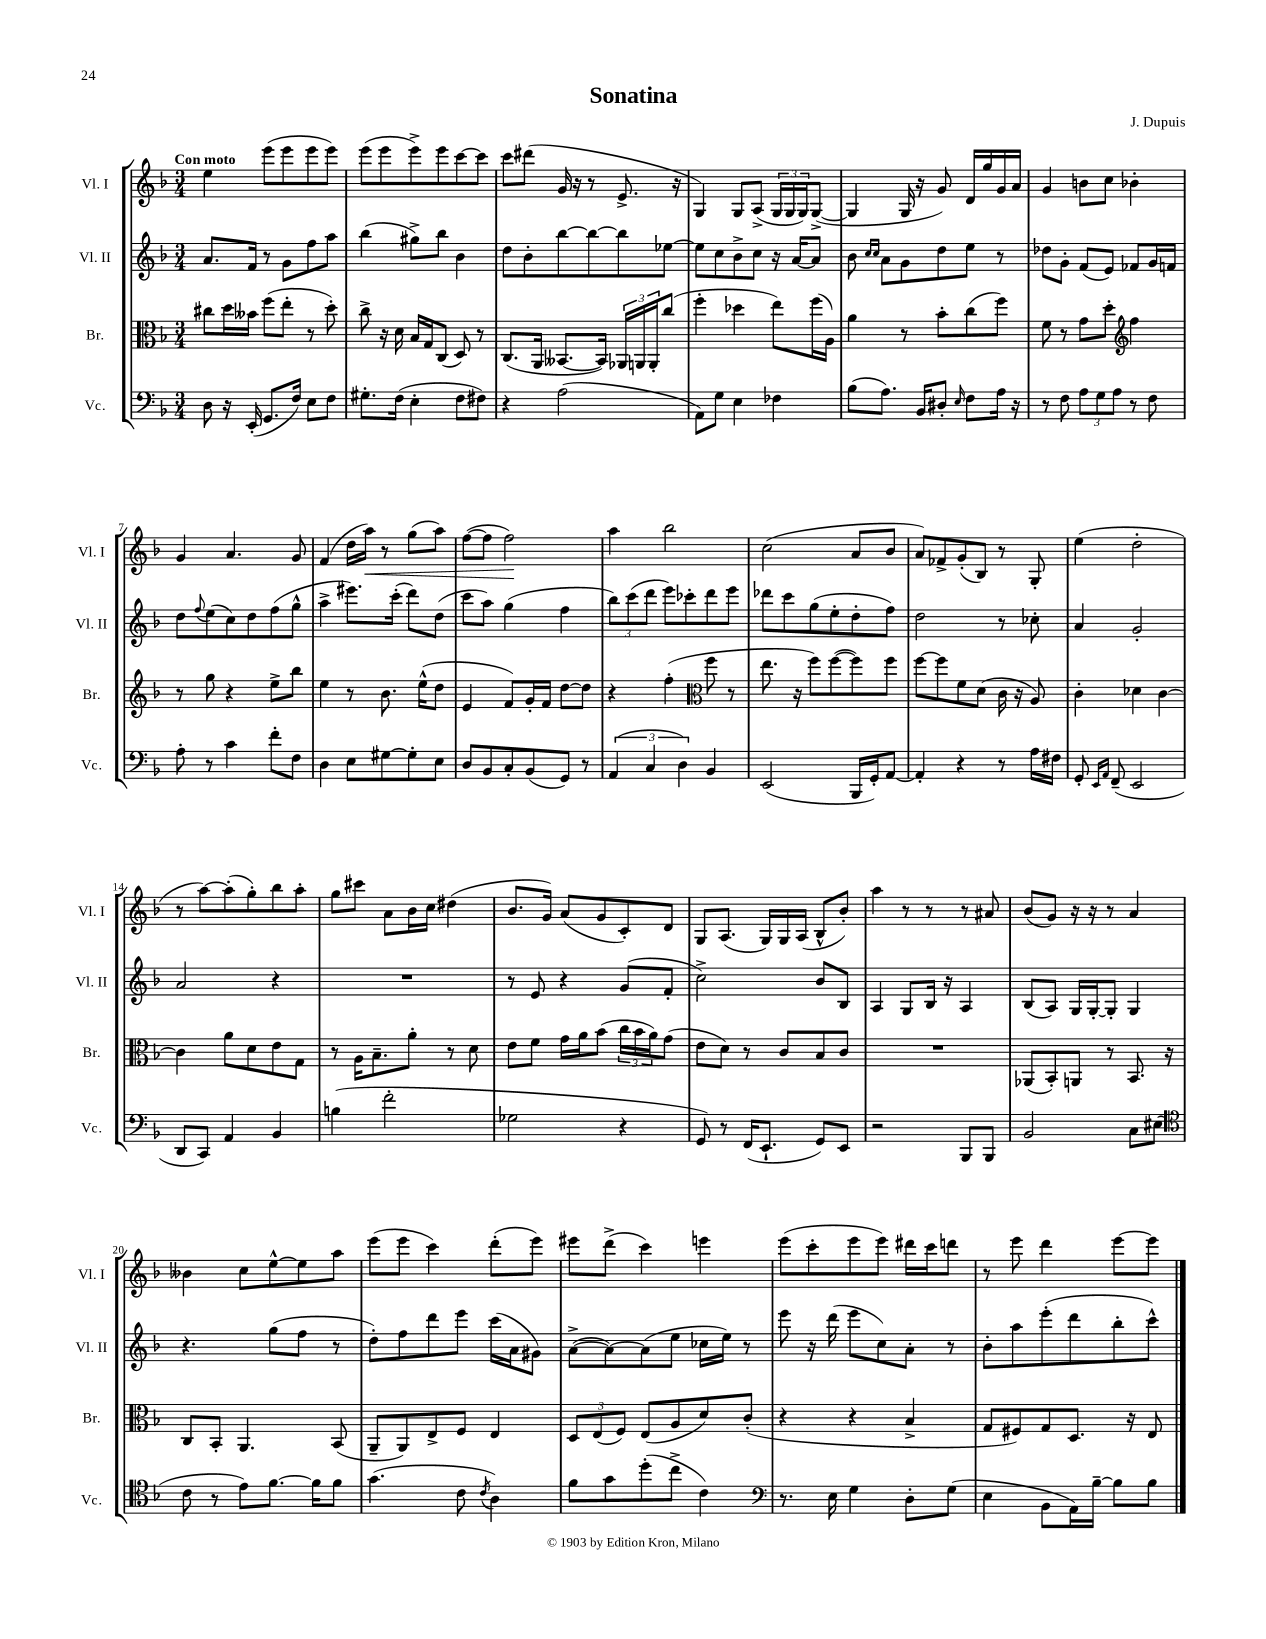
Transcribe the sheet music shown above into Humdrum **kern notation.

**kern	**kern	**kern	**kern	**dynam
*part4	*part3	*part2	*part1	*part1
*staff4	*staff3	*staff2	*staff1	*staff1
*I"Vc.	*I"Br.	*I"Vl. II	*I"Vl. I	*
*I'Vc.	*I'Br.	*I'Vl. II	*I'Vl. I	*
*clefF4	*clefC3	*clefG2	*clefG2	*
*k[b-]	*k[b-]	*k[b-]	*k[b-]	*
*M3/4	*M3/4	*M3/4	*M3/4	*
=1	=1	=1	=1	=1
!	!	!	!LO:TX:a:B:t=Con moto	!
8D\	8cc#X\L	8.a/L	4ee\	.
16r	16dd\L	.	.	.
(16EE'/	16b--X\JJ	16f/Jk	.	.
8.GG/L	(8ff\L	8r	(8eee\L	.
.	8ee'\J	8g\L	8eee\	.
16F/Jk)	.	.	.	.
8E\L	8r	8ff\	8eee\	.
8F\J	8dd'\)	8aa\J	8eee\J)	.
=2	=2	=2	=2	=2
8.G#X'\L	8cc^\	(4bb-\	(8eee\L	.
.	16r	.	8eee\	.
(16F\Jk	16d\	.	.	.
4E'\	16B-/LL	8gg#X^\L)	8eee^\)	.
.	16G/J	.	.	.
.	(8C/J	8bb-\J	8eee\	.
8F\L	8D/)	4b-\	[8ccc\	.
8F#X\J)	8r	.	8ccc\J]	.
=3	=3	=3	=3	=3
4r	(8.C/L	8dd\L	8ccc\L	.
.	.	8b-'\	(8ddd#X\J	.
.	16AA/Jk	.	.	.
(2A\	[8.BB--X/L	[8bb-\	16g/	.
.	.	.	16r	.
.	.	8bb-\_	8r	.
.	16BB--/Jk])	.	.	.
.	24AA-X/LL	8bb-\]	8.e^/	.
.	24AAn/	.	.	.
.	24AA'/J	.	.	.
.	(8cc/J	[8ee-X\J	.	.
.	.	.	16r	.
=4	=4	=4	=4	=4
8AA\L)	4ff'\	8ee-\L]	4G/)	.
8G\J	.	8cc\	.	.
4E\	4dd-X\	8b-^\	8G/L	.
.	.	8cc\J	(8A^/J	.
4F-X\	8ee\L)	16r	24G/LL	.
.	.	.	24G/	.
.	.	[16a/KL	.	.
.	.	.	24G/J)	.
.	(16ff\L	8a/J]	([8G^/J	.
.	16A\JJ)	.	.	.
=5	=5	=5	=5	=5
(8B-\L	4a\	8b-\	4G/]	.
.	.	16qqcc/LL	.	.
.	.	16qqcc/JJ	.	.
8.A\J)	.	8a\L	.	.
.	8r	8g\	16G/	.
16BB-/KL	.	.	16r	.
8D#X'/J	8b-'\L	8dd\	8g/)	.
16qqE/	.	.	.	.
8F\L	(8cc\	8ee\J	16d/LL	.
.	.	.	16gg/	.
16A\Jk	8ff\J)	8r	16g/	.
16r	.	.	16a/JJ	.
=6	=6	=6	=6	=6
8r	8f\	8dd-X\L	4g/	.
8F\	8r	8g'\J	.	.
12A\L	8g\L	(8f/L	8bn\L	.
12G\	.	.	.	.
.	8dd'\J	8e/J)	8cc\J	.
12A\J	.	.	.	.
*	*clefG2	*	*	*
8r	4ff\	8f-X/L	4b-X'\	.
8F\	.	16g/L	.	.
.	.	16fn/JJ	.	.
!!LO:LB:g=z
=7	=7	=7	=7	=7
8A'\	8r	8dd\L	4g/	.
.	.	8qqff/	.	.
8r	8gg\	(8ee\	.	.
4c\	4r	8cc\)	4.a/	.
.	.	8dd\	.	.
8f'\L	8ee^\L	(8ff\	.	.
8F\J	8bb-\J	8gg^^\J	8g/	.
=8	=8	=8	=8	=8
4D\	4ee\	4aa^\	(4f/	.
8E\L	8r	8.eee#X\L)	16dd\LL	.
!	!	!	!	!LO:HP:b
.	.	.	16aa\JJ)	<
[8G#X\	8.b-\	.	8r	.
.	.	(16ccc'\Jk	.	.
8G#'\]	.	8ddd\L)	(8gg\L	.
.	(16ee^^\KL	.	.	.
8E\J	8dd\J	(8dd\J	8aa\J)	.
=9	=9	=9	=9	=9
8D/L	4e/	8ccc\L	([8ff\L	.
8BB-/	.	8aa\J)	8ff\J]	.
8C'/	8f/L)	(4gg\	2ff\)	.
(8BB-/	16g'/L	.	.	.
.	16f/JJ	.	.	.
8GG/J)	[8dd\L	4ff\	.	.
8r	8dd\J]	.	.	.
.	.	.	.	[
=10	=10	=10	=10	=10
(6AA/	4r	12bb-\L)	4aa\	.
.	.	(12ccc\	.	.
6C/	.	12ddd\J	.	.
.	(4ff'\	8eee\L)	2bb-\	.
6D\)	.	.	.	.
.	.	8ccc-X'\	.	.
*	*clefC3	*	*	*
4BB-/	8ff\	8ddd\	.	.
.	8r	8eee\J	.	.
=11	=11	=11	=11	=11
(2EE/	8.ee\	8ddd-X\L	(2cc\	.
.	.	8ccc\	.	.
.	16r	.	.	.
.	8ff\L)	(8gg\	.	.
.	([8ff\	8ee'\	.	.
16BBB-/LL	8ff\])	8dd'\	8a/L	.
16GG'/J)	.	.	.	.
[8AA/J	8ff\J	8ff\J)	8b-/J	.
=12	=12	=12	=12	=12
4AA'/]	[8ff\L	2dd\	8a/L)	.
.	8ff\]	.	8f-X^/	.
4r	8f\	.	(8g'/	.
.	(8d\J	.	8B-/J)	.
8r	16c\	8r	8r	.
.	16r	.	.	.
16A\LL	8A/)	8cc-X'\	8G'/	.
16F#X\JJ	.	.	.	.
=13	=13	=13	=13	=13
8GG'/	4c'\	4a/	(4ee\	.
16qqEE/LL	.	.	.	.
16qqAA/JJ	.	.	.	.
(8FF~/	.	.	.	.
2EE/	4d-X\	2g'/	2dd'\	.
.	[4c\	.	.	.
!!LO:LB:g=z
=14	=14	=14	=14	=14
8DD/L	4c\]	2a/	8r	.
8CC/J)	.	.	[8aa\L)	.
4AA/	8a\L	.	(8aa'\]	.
.	8d\	.	8gg'\)	.
4BB-/	8e\	4r	8bb-\	.
.	8G\J	.	8aa'\J	.
=15	=15	=15	=15	=15
(4Bn\	8r	2.r	8gg\L	.
.	16A\KL	.	8ccc#X\J	.
.	8.B-~\	.	.	.
2f'\	.	.	8a\L	.
.	8a'\J	.	16b-\L	.
.	.	.	16cc\JJ	.
.	8r	.	(4dd#X\	.
.	8d\	.	.	.
=16	=16	=16	=16	=16
2G-X\	8e\L	8r	8.b-/L	.
.	8f\J	8e/	.	.
.	.	.	16g/Jk)	.
.	16g\LL	4r	(8a/L	.
.	16a\J	.	.	.
.	(8b-\J	.	8g/	.
4r	24cc\LL	(8g/L	8c'/)	.
.	24b-\	.	.	.
.	24a\J)	.	.	.
.	(8g\J	8f'/J	8d/J	.
=17	=17	=17	=17	=17
8GG/)	8e\L	2cc^\)	8G/L	.
8r	8d\J)	.	(8.A/J	.
(16FF/KL	8r	.	.	.
8.EE`/J	.	.	16G/LL)	.
.	8c/L	.	16G/	.
.	.	.	(16A/JJ	.
8GG/L)	8B-/	8b-/L	8B-^^/L	.
8EE/J	8c/J	8B-/J	8b-'/J)	.
=18	=18	=18	=18	=18
2r	2.r	4A/	4aa\	.
.	.	8G/L	8r	.
.	.	16B-/Jk	8r	.
.	.	16r	.	.
8BBB-/L	.	4A/	8r	.
8BBB-/J	.	.	8a#X/	.
=19	=19	=19	=19	=19
2BB-/	(8AA-X/L	(8B-/L	(8b-/L	.
.	8BB-'/)	8A/J)	8g/J)	.
.	8AAn/J	16G/LL	16r	.
.	.	[16G'/J	16r	.
.	8r	8G'/J]	8r	.
8C\L	8.BB-/	4G/	4a/	.
(8E#X\J	.	.	.	.
.	16r	.	.	.
!!LO:LB:g=z
=20	=20	=20	=20	=20
*clefC4	*	*	*	*
8c\	8C/L	4.r	4b--X\	.
8r	8BB-'/J	.	.	.
8e\L)	4.AA/	.	8cc\L	.
[8.f\J	.	(8gg\L	[8ee^^\	.
.	.	8ff\J	8ee\]	.
16f\KL]	.	.	.	.
8f\J	(8BB-/	8r	8aa\J	.
=21	=21	=21	=21	=21
(4.g\	8AA~/L	8dd'\L)	(8eee\L	.
.	8AA/)	8ff\	8eee\J	.
.	8E^/	8ddd\	4ccc\)	.
8c\	8F/J	8eee\J	.	.
8qc/	.	.	.	.
4A\)	4E/	(16ccc\LL	(8ddd'\L	.
.	.	16a\J	.	.
.	.	8g#X\J)	8eee\J)	.
=22	=22	=22	=22	=22
8f\L	12D/L	([8a^\L	8eee#X\L	.
.	(12E/	.	.	.
8g\	.	8a\_)	(8ddd^\J	.
.	12F/J)	.	.	.
(8dd'\	(8E/L	(8a\]	4ccc\)	.
8cc^\J	8A/	8ee\J	.	.
4c\)	8d/)	16cc-X\LL	4eeen\	.
.	.	16ee\JJ)	.	.
.	(8c'/J	8r	.	.
=23	=23	=23	=23	=23
*clefF4	*	*	*	*
8.r	4r	8eee\	(8eee\L	.
.	.	16r	8ccc'\	.
16E\	.	(16ddd\	.	.
4G\	4r	8eee\L	8eee\	.
.	.	8cc\)	8eee\J)	.
8D'\L	4B-^/	8a'\J	16ddd#X\LL	.
.	.	.	16ccc\J	.
(8G\J	.	8r	8dddn\J	.
=24	=24	=24	=24	=24
4E\	8G/L	8b-'\L	8r	.
.	8F#X/)	8aa\	8eee\	.
8BB-\L	8G/	(8eee'\	4ddd\	.
16AA\L)	8.D/J	8ddd\	.	.
[16B-~\JJ	.	.	.	.
8B-\L]	.	8bb-'\	[8eee\L	.
.	16r	.	.	.
8B-\J	8E/	8ccc^^\J)	8eee\J]	.
==	==	==	==	==
*-	*-	*-	*-	*-
